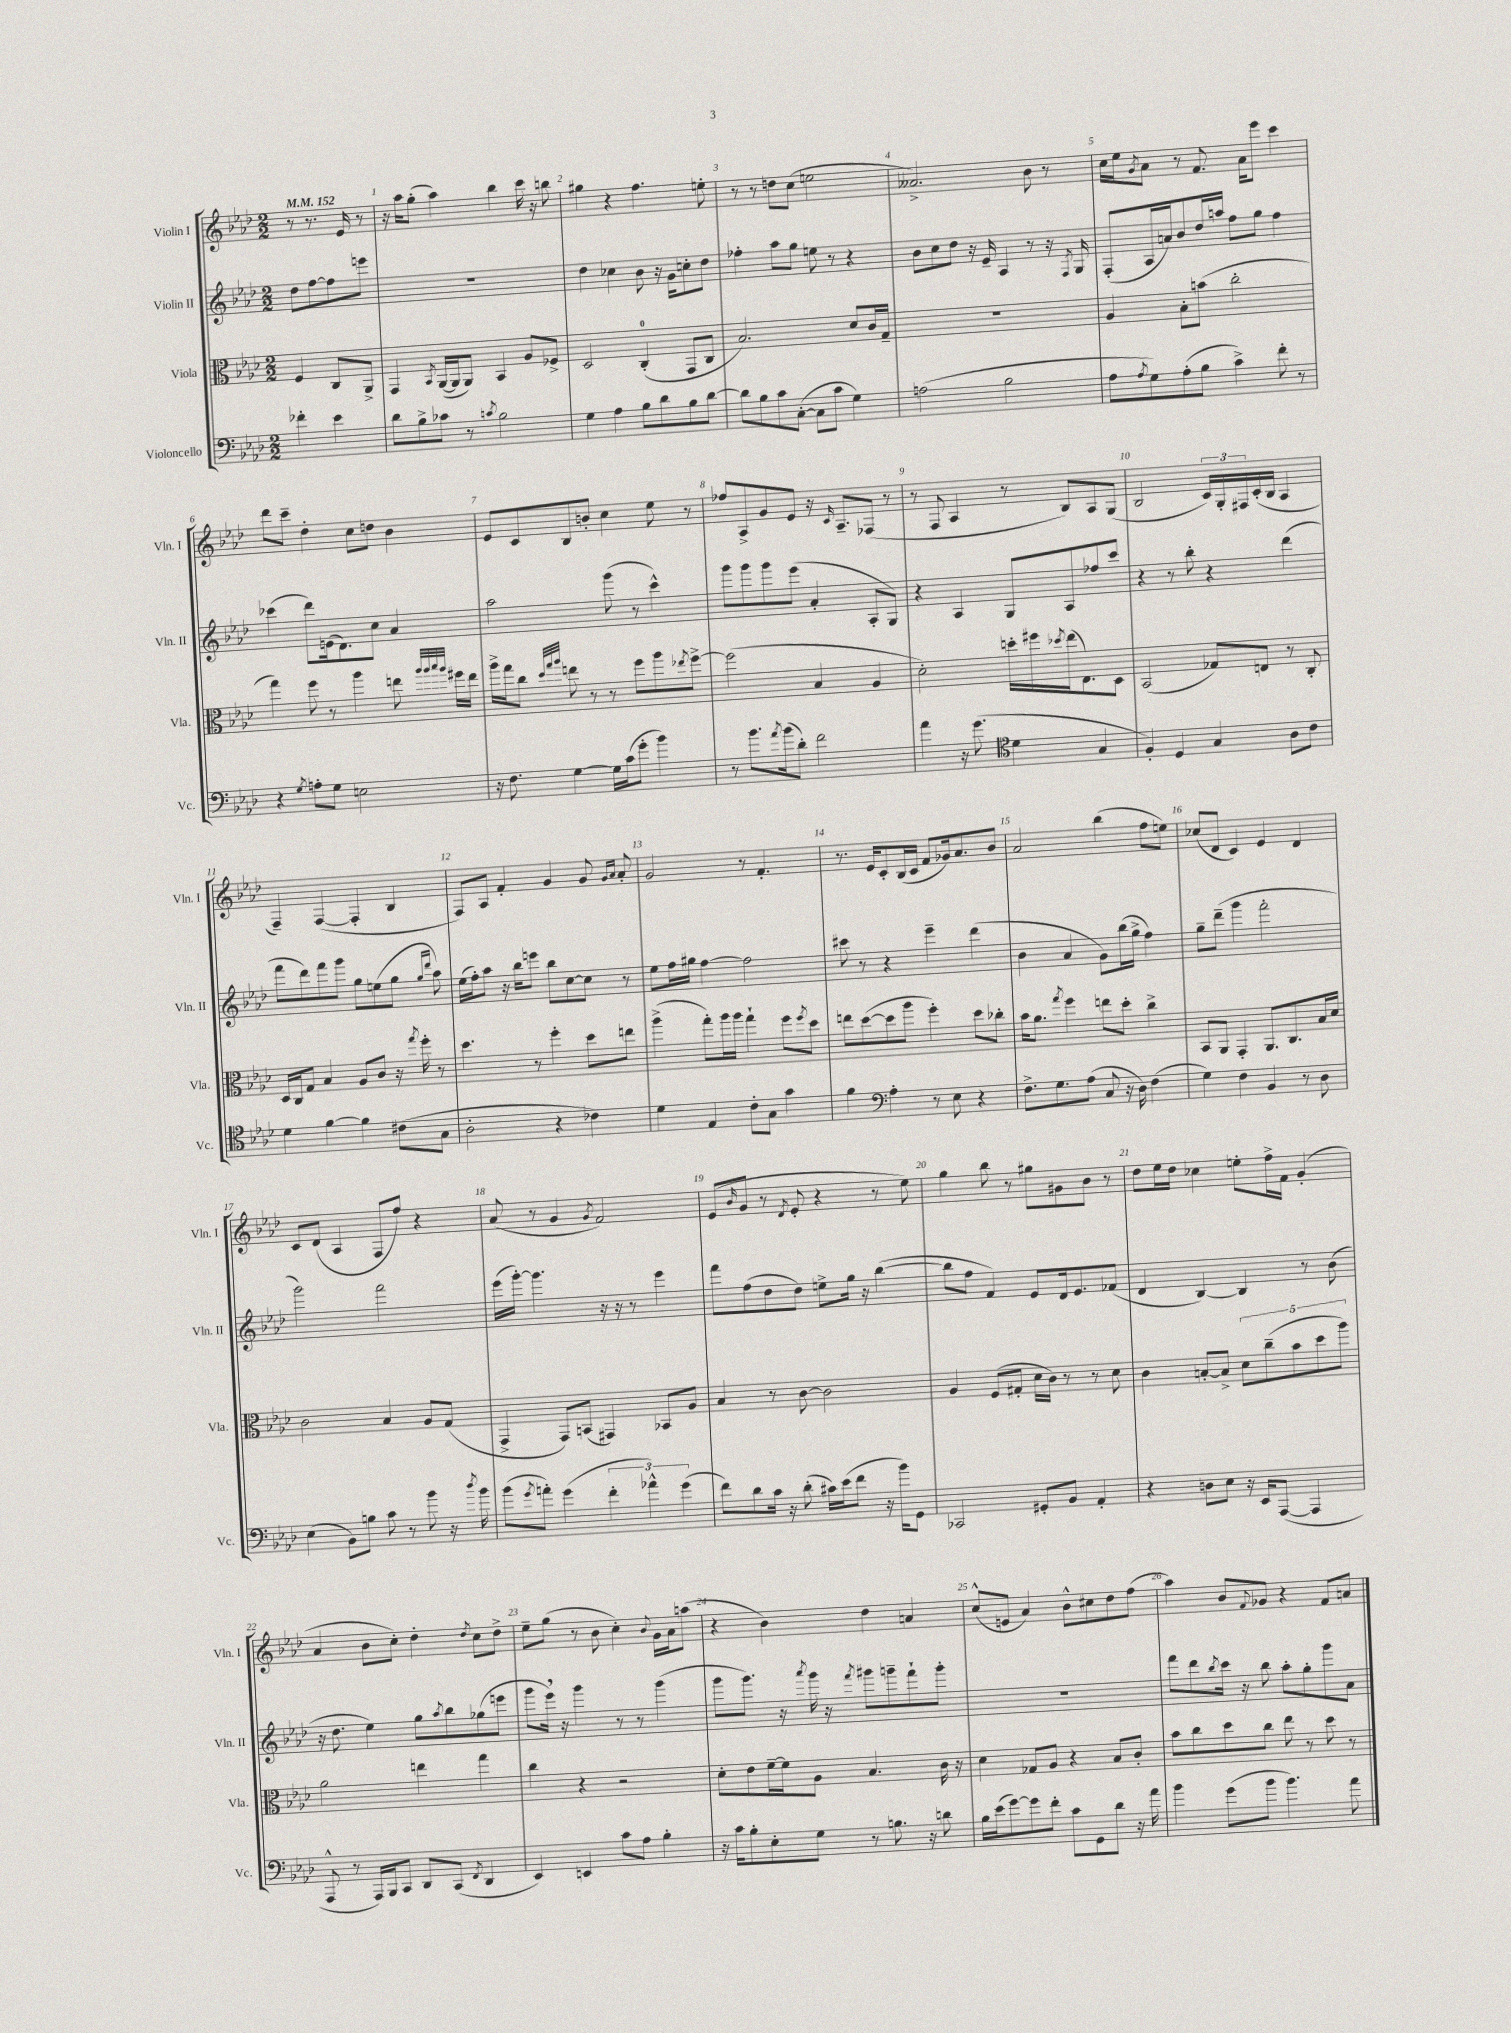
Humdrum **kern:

**kern	**kern	**kern	**kern
*staff4	*staff3	*staff2	*staff1
*clefF4	*clefC3	*clefG2	*clefG2
*k[b-e-a-d-]	*k[b-e-a-d-]	*k[b-e-a-d-]	*k[b-e-a-d-]
*M2/2	*M2/2	*M2/2	*M2/2
*MM152	*MM152	*MM152	*MM152
4f-'	4F	8dd-	8r
.	.	[8ff	8.r
4e-	8C	8ff]	.
.	.	.	16e-
.	8AA-^	8eee	8r
=	=	=	=
8d-	4GG	1r	16r
.	.	.	16aa-
8B-^	.	.	(8gg'
.	8qBB-	.	.
8c-	([16AA-	.	4aa-)
.	16AA-]	.	.
8r	8AA-)	.	.
8qc	.	.	.
2B-	4BB-	.	4bb-
.	8A-	.	16ccc
.	.	.	16r
.	8F-^	.	8bb
=	=	=	=
4G	2D-	4dd-	4gg#
4A-	.	4cc-	4r
8B-	(4C'	8b-	4.ff
8d-	.	16r	.
.	.	16g	.
8B-	8GG	8cc'	.
[8d-	8C	8dd-	8ee'
=	=	=	=
8d-]	2.B-)	4ff-'	8r
8B-	.	.	8r
8c	.	8aa-	8dd
([8C'	.	8gg	(8cc
8C]	.	8ee	2ee
8c	.	8r	.
4G)	8d-	4r	.
.	16c	.	.
.	16G~	.	.
=	=	=	=
(2A	1r	8b-	2.a--^)
.	.	8cc	.
.	.	8dd-	.
.	.	16r	.
.	.	16e-~	.
2B-	.	4A-	.
.	.	8r	8b-
.	.	16r	8r
.	.	8qF	.
.	.	16G	.
=	=	=	=
8A-	4A-	(8F'	16cc
.	.	.	16ee-
8qA-	.	.	8qg
8G)	.	16A-	8a-
.	.	16a)	.
(8A-'	8B-'	8b-	8r
8B-	(8b	16dd-	8.f
.	.	16aa	.
4c^)	2cc'	8ff	.
.	.	.	16a-
.	.	8gg	8eee-
8f'	.	4ff	4ccc
8r	.	.	.
=	=	=	=
4r	4gg)	(4ccc-	8ddd-
.	.	.	8ccc~
8qG	.	.	.
8A'	8ff	8ddd-)	4dd-'
8G	8r	(16e	.
.	.	8.d-)	.
2E	4aa-	.	8cc
.	.	8cc	8dd
.	8ee	4a-	4b-
.	32qqaa-	.	.
.	32qqaa-	.	.
.	32qqbb-	.	.
.	32qqaa-	.	.
.	16ff#	.	.
.	16ee	.	.
=	=	=	=
16r	16aa-^	2aa-	8e-
8.F	16gg	.	.
.	8cc	.	8c
.	32qqdd-	.	.
.	32qqgg	.	.
.	32qqaa-	.	.
[4G	8ee	.	8B-
.	8r	.	8b'
16G]	8r	(8ggg	4cc
(16c	.	.	.
8g'	8ff	8r	.
4b-)	8aa-	4ccc^^)	8ee-
.	8qee-	.	.
.	[8ff^	.	8r
=	=	=	=
8r	(2ff]	8ggg	8ff-
8.b-	.	8ggg	8A-^
.	.	8ggg	8g
8qa-	.	.	.
(16b-	.	.	.
8d-')	.	(8eee-	8e-
2f	4B-	4a-'	16r
.	.	.	16qqc
.	.	.	8.A-~
.	4A-	8A-'	(8F-
.	.	8G)	8r
=	=	=	=
4a-	2d-')	4r	8r
.	.	.	8F
16r	.	4A-	4A-
(8.g	.	.	.
*clefC4	*	*	*
4d-	16dd'	8G	8r
.	16ff#	.	.
.	8qdd-	.	.
.	(16ee-	8A-	8B-)
.	8.E-)	.	.
4G	.	8ff-	8A-
.	8D-	8ccc	(8G
=	=	=	=
4F')	(2BB-	4r	2B-
4D-	.	8r	.
.	.	8bb-'	.
4G	8G-)	4r	24c)
.	.	.	24G'
.	.	.	24F#
.	8E	.	(16c'
.	.	.	16B-
8A-	8r	(4ddd-	4A-
8c	8C'	.	.
=	=	=	=
4d-	16D-	8fff	4F~)
.	16C	.	.
.	8G	8ddd-)	.
[4f	4B-	8fff	([4F
.	.	8ggg	.
4f]	8A-	8gg	4F']
.	8c	(8ee	.
(8c#	16r	8gg	4B-
.	8qgg	.	.
.	16ff'	.	.
.	.	16qqgg	.
.	.	16qqddd-	.
8G	8r	8aa-)	.
=	=	=	=
2A-'	4.dd-	(16ee-	8F)
.	.	16ff')	.
.	.	8aa-	8A-
.	.	16r	4f'
.	.	16bb-	.
.	8r	8eee	.
4r	4ff'	8bb-	4g
.	.	[8cc	.
4c-)	8dd-	8cc]	8g
.	.	.	16qqg
.	.	.	16qqa-
.	8ee	8r	8a-'
=	=	=	=
4d-	(4aa-^	8ee-	2g
.	.	16ff	.
.	.	16gg#	.
4E-	8gg')	[4ff	.
.	16aa-	.	.
.	16aa-	.	.
8c'	4gg`	2ff]	8r
8G	.	.	4.f'
4g	8ff	.	.
.	8qff	.	.
.	8dd-	.	.
=	=	=	=
4f	8ee	8ccc#	8.r
.	([8dd-	8r	.
.	.	.	16e-
*clefF4	*	*	*
4A-'	8dd-]	4r	8c'
.	8aa-	.	(16B-
.	.	.	16c
8r	4ff')	4eee-~	8f
8E-	.	.	16g-)
.	.	.	8.a-
4r	8dd-	(4ddd-	.
.	8cc-'	.	8b-
=	=	=	=
8.F^	16b-	4b-	2a-
.	8.a-	.	.
8.G	.	.	.
.	8qgg	.	.
.	4ff	4a-	.
(8A-	.	.	.
8C	8ee	8g)	(4bb-
16r	8dd-'	(16bb-	.
16D-)	.	16gg^	.
(4F	4cc^	4ff)	8ff
.	.	.	8ee)
=	=	=	=
4G)	8BB-	8gg~	(8cc-
.	8AA-	(8ddd-~	8d-
4F	4GG'	4ggg	4c)
4BB-	8.AA-	2fff'	4e-
.	8.C	.	.
8r	.	.	4d-
8D-	16B-	.	.
.	16d-	.	.
=	=	=	=
(4E-	2c	2ggg)	8c
.	.	.	(8d-
8BB-)	.	.	4A-
8B	.	.	.
8c	4B-	2fff	8F
8r	.	.	8ff)
8b-	8A-	.	4r
16r	(8G	.	.
8qdd-	.	.	.
16b-	.	.	.
=	=	=	=
(8b-	4GG^	(16eee-	(8a-
.	.	[16ggg')	.
8qg	.	.	.
8a')	.	4.ggg]	8r
(4g	8GG)	.	4g
.	(8BB	.	.
.	.	.	8qg
6f'	4GG#)	16r	2f)
.	.	16r	.
.	.	8r	.
6a-^^)	.	.	.
.	8BB-	4eee-	.
(6g	.	.	.
.	8A-	.	.
=	=	=	=
8f)	4B-	8fff	(8e-
.	.	.	16qqb-
8d-	.	(8ff	8g
16c	8r	8dd-	8r
16r	.	.	.
.	.	.	8qd-
(8d-'	[8c	8dd-)	8e-'
16c#)	2c]	8ee^	4r
(16e-	.	.	.
8f	.	16gg	.
.	.	16r	.
16r	.	([4bb-	8r
16b-)	.	.	.
8GG	.	.	8ee-)
=	=	=	=
2CC-	4A-	8bb-]	4gg
.	.	8ff	.
.	(8F	4f)	8bb-
.	8G#'	.	8r
8GG#'	16d-	8e-	8gg#
.	16c)	.	.
8BB-	8r	16d-	8g#
.	.	8.e-	.
4AA-'	8r	.	8b-
.	8d-	(8f-	8r
=	=	=	=
4r	4c	4d-	8dd-
.	.	.	16ee-
.	.	.	16dd-
8D	[8B'	[4B-)	4cc-
8E-	8B^]	.	.
16r	10d-	4B-]	8ee'
16EE-	.	.	.
.	(10cc~	.	.
([8AAA-	.	.	16ff^
.	.	.	16f
.	10b-	.	.
4AAA-]	.	8r	(4g'
.	10dd-	.	.
.	.	(8b-	.
.	10aa-)	.	.
=	=	=	=
8AAA-^^	2a-	16r	4a-
.	.	8.dd-	.
8r	.	.	.
16AAA-)	.	4ee-)	8b-
16BBB-	.	.	.
8CC	.	.	8cc')
8DD-	4ee	8gg	4dd-'
.	.	8qaa-	.
(8CC	.	8bb-	.
8qFF	.	.	8qdd-
4DD-	4gg	(8gg-	8cc
.	.	8eee	8dd-^
=	=	=	=
4EE-)	4cc	8ggg	8ee-~
.	.	16eee-)	(8gg
.	.	16r	.
4EE	4r	4ggg	8r
.	.	.	8b-
8c	2r	8r	4cc')
8A-	.	8r	.
.	.	.	8qqb-
4B-'	.	(4ggg	16g
.	.	.	16a-
.	.	.	(8aa
=	=	=	=
16r	8d-'	8ggg	4r
16c	.	.	.
8B-'	8e-	8.ggg)	.
8E-'	[16f~	.	4b-)
.	16f]	16r	.
.	.	8qaaa-	.
8G	8A-	16ggg	.
.	.	16r	.
.	.	8qfff	.
8r	4.B-	8ggg#	4dd-
8.B	.	8ggg~	.
.	.	8fff`	4a
16r	.	.	.
8d	16c	8ggg'	.
.	16r	.	.
=	=	=	=
16B-	4d-	1r	(8cc^^
(16e-	.	.	.
[8g)	.	.	8e
8g]	8G-	.	4a-)
8f'	8A-	.	.
8c	4r	.	8b-^^
8GG	.	.	8cc#
8d-	8B-	.	8dd-
16r	8c'	.	(8ff
16a-	.	.	.
=	=	=	=
4b-	8b-	8fff	4aa-)
.	8cc	8ddd-	.
.	.	8qbb-	.
(8g	8dd-	16ccc	8b-
.	.	16r	.
.	.	.	8qqf
8b-	8cc	8bb-	8g-
4.b-)	8ee-	8aa-'	4r
.	8r	8gg'	.
.	8dd-	8ggg	8f
8a-	8r	8a-	8a
==	==	==	==
*-	*-	*-	*-
